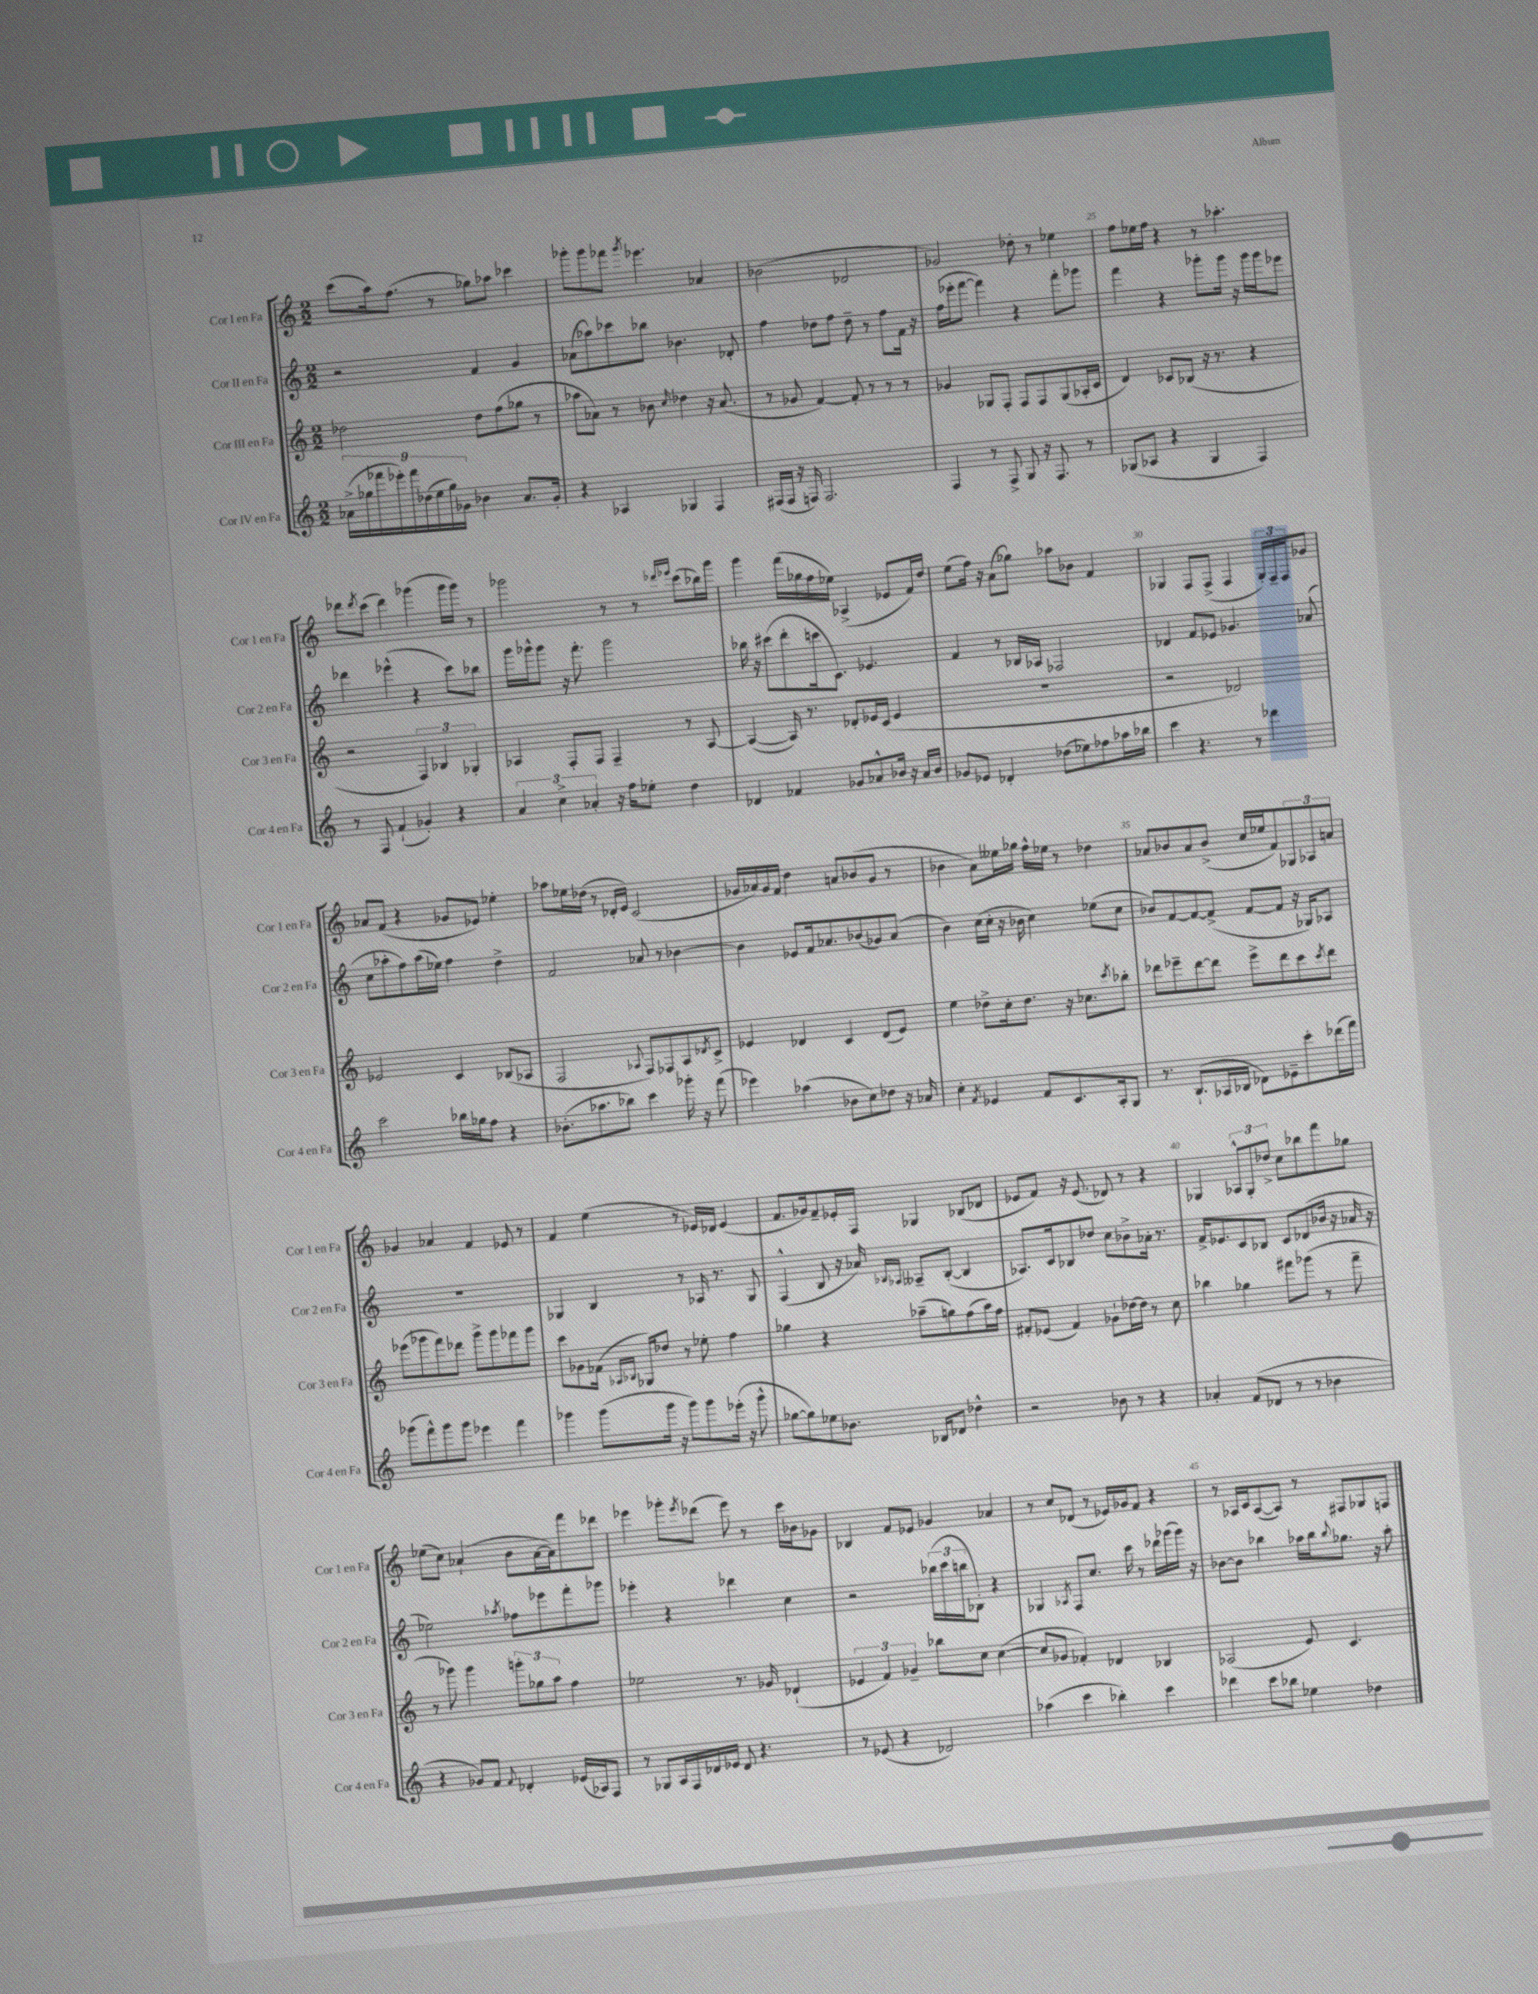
<<
\new StaffGroup <<
\new Staff = "s0" \with { instrumentName = "Cor I en Fa" shortInstrumentName = "Cor 1 en Fa" } {
    \clef treble \key c \major \numericTimeSignature \time 2/2
    c'''8( a''16) f''8.( r8 ges''8) aes''8 ces'''4 |
    ges'''8-. ges'''8 fes'''8 \acciaccatura { ges'''8 } ees'''4. aes'4 |
    bes'2( des'2 |
    ges'2) des''8-. r8 ees''4 |
    f''8 ees''16 f''16 r4 r8 aes''4.-. |
    des'''8 \acciaccatura { des'''8 } c'''8( des'''4) ges'''4( ges'''16 ges'''16) r8 |
    ges'''2 r8 r8 \grace { des'''16 ees'''16 } c'''8( bes''16) ges'''16 |
    g'''4 f'''16( ges''16 f''16 ees''16) aes4->( ees'8 f'16) d''16 |
    e''8( f''16) r16 a'8( ges''8) aes''8 bes'8 f'4 |
    ges4 f8 f8->( f4 \tuplet 3/2 { ges16-.) f16-- f16 } ges'8 |
    aes'8 f'8( r4 ges'8 ees'8) ees''4-. |
    aes''8 ees''16 des''16( r8 des'16-. e'16) c'2( |
    ges'16 aes'16) ges'16 f'16 d''4 a'8 bes'8( ges'8 r8 |
    bes'4 a'8) eeses''16 ges''16 f''16-^ ees''16 r8 des''4 |
    aes'8 bes'8 aes'8 bes'8->( c''16 ees''16 f'8) \tuplet 3/2 { ges8 aes8 a'8 } |
    ges'4 aes'4 f'4 ees'8 r8 |
    f'4 e''4( r8 ees'16) des'16 ees'4( |
    f'8. ges'16) f'8-- ees'16-. f16 ges4 bes8( des'8 |
    ees'8 f'8) r16 ees'8.( des'8) r8 r4 |
    ges4 \tuplet 3/2 { aes8-^ ges8-. des''8-> } c''8 bes''8 f'''8 ges''8 |
    ees''8( c''8) aes'4-!( b'8 aes'16~ aes'16) f'''8 des'''8 |
    ees'''4 ges'''8-. \acciaccatura { ees'''8 } des'''8( ees'''8) r8 c'''16 bes'16 ges'8 |
    bes4 f'8 ees'8 ges'4 aes'4 |
    r8 c''8 des'8( r8 ees'16) ges'16 f'8 r4 |
    r8 aes16 c'16 aes8~( aes8) r8 fis8 ges8 f8 \bar "|." |
}
\new Staff = "s1" \with { instrumentName = "Cor II en Fa" shortInstrumentName = "Cor 2 en Fa" } {
    \clef treble \key c \major \numericTimeSignature \time 2/2
    r2 f'4 g'4 |
    aes'8( aes''8) ces'''8 bes''8 bes'4. des'8-. |
    f''4 des''8 f''8 des''8-- r8 f''8 f'16 r16 |
    f''16( ees'''16-. f'''8~ f'''4) r4 f'''8-. ges'''8 |
    f'''4 r4 ges'''8-. ges'''16 r16 ges'''16 ges'''16 ees'''8 |
    des'''4 ees'''4-^( r4 c'''8) bes''8 |
    g'''16 ges'''16-^ ges'''8 r16 f'''8.-. ges'''2 |
    bes''16 r16 cis'''8( d'''8-. c'''16 c'8.) ees'4. |
    f'4 r8 bes16 aes16 fes2 |
    des'4 f'8 ees'8 ges'4. aes'8( |
    c''8 aes''8-. f''8) aes''16( ees''16) f''4 d''4-> |
    f'2 aes'8 r8 bes'4~ |
    bes'4 ees'8 f'16 aes'8. bes'8( ges'8) aes'8( |
    b'4) c''16( c''16-. r16 bes'16 c''4) ees''8( c''8 |
    bes'8) f'8~ f'8~ f'8->( f'8~ f'8 r16 ges16) aes8 |
    R1 |
    ges4 b4 r8 aes16 r8. ges8 |
    f4-^( b8 r16 aes'16) \grace { bes16 aes16 } aeses8-- bes8~-.( bes4 |
    aes8.) c'16 bes8 des''8 c''8 bes'8-> aes'16-. r8. |
    f'16-> ees'8. c'8 bes8 c'8 des'8( bes'16 r16 aes'16 r16 |
    ees''2) \acciaccatura { aes''8 } fes''8 ees'''8 f'''8-. ges'''8 |
    ees'''4-. r4 des'''4 c''4 |
    r2 \tuplet 3/2 { bes''16( c'''16 b''16 } bes8-.) r4 |
    ges4 \acciaccatura { aes8 } f8 c''8. c'''16 r8 des'''16 ges'''16( ges'''16) r16 |
    bes'8~ bes'8 bes''4 aes''16 bes''16 \appoggiatura { bes''8 } ges''8. r16 aes''8-. \bar "|." |
}
\new Staff = "s2" \with { instrumentName = "Cor III en Fa" shortInstrumentName = "Cor 3 en Fa" } {
    \clef treble \key c \major \numericTimeSignature \time 2/2
    des''2 des''8 f''8( ges''8 r8 |
    aes''8 aes'8) r8 bes'8 \grace { c''16 } des''4 r16 aes'8.( |
    r8 ges'8 f'4~) f'8-. r8 r8 r8 |
    ges'4 ges8 f8-. f8 f8 ges8( aes16-. c'16 |
    d'4) ces'8 bes8( r16 r8. r4 |
    r2 \tuplet 3/2 { f4) bes4 ges4-. } |
    aes4 f8-. f8 f4-- r8 aes8~ |
    aes4~( aes16) r8. des'8-. ees'16 c'16( ees'4 |
    R1 |
    r2 des'2) |
    ees'2 c'4 bes8( aes8 |
    f2 \appoggiatura { aes8 } f8) fes8 aes8 \acciaccatura { des'8 } c'8-> |
    ees'4 des'4 c'4 des'8( ees'8) |
    e''4 des''8-> c''16-. des''8. r16 ces''8. \acciaccatura { c'''8 } bes''8-. |
    des'''8 ees'''8-- des'''8~ des'''8 ees'''8-> des'''8 c'''8 \acciaccatura { c'''8 } des'''8 |
    ees'''8( ges'''8 f'''8) des'''8 ges'''8-> ges'''8 fes'''8 ges'''8 |
    c'''8 ges'8 fes'16( \grace { aes16 bes16 } ges16) des''8 r8 ees''8-. f''4 |
    ges''4 r4 aes''8--( g''8) f''8( aes''16) f''16 |
    fis'8-. ees'8( fis'4) ges'8-! des''16~ des''16 r8 c''8 |
    bes''4 ges''4 fis'''8 ges'''8( r8 fis'''8-- |
    r8 ges'''8) ges'''4 \tuplet 3/2 { g'''8-. ges''8 a''8 } f''4 |
    ees''2 r8. ges'16 des'4-!( |
    \tuplet 3/2 { ees'4 f'4) ges'4-- } bes''8 c''8 c''4~( |
    c''8 ges'8 fes'4-.) des'4 bes4 |
    aes2( e'8) c'4. \bar "|." |
}
\new Staff = "s3" \with { instrumentName = "Cor IV en Fa" shortInstrumentName = "Cor 4 en Fa" } {
    \clef treble \key c \major \numericTimeSignature \time 2/2
    \tuplet 9/8 { aes'16->( ges''16 fes'''16 ees'''16-.) fes'''16 des''16( e''16 ges''16) ges'16 } bes'4 aes'8. ges'16-. |
    r4 aes4 ges4 f4 |
    fis16( fis16 r16 f16) f2. |
    f4 r8 f8-> g8 r16 f8. r8 |
    ges8( aes8 r4 ges4 f4) |
    r8 f8 f'4-!( ges'4-.) r4 |
    \tuplet 3/2 { a'4 c''4-> aes'4-. } r16 f''16 ees''8-. d''4 |
    des'4 fes'4 ges'8 aes'8-^ bes'16 r16 aes'16 bes'16 |
    ges'8 ees'8 des'4-. des''8( ees''8) fes''8 aes''16 bes''16 |
    c'''4 r4. r8 des'''4 |
    c'''2 bes''16 ges''16 f''8 r4 |
    bes'8.-.( aes''8. bes''8) c'''4 ges'''16-. r16 f'''8( |
    ees'''4) aes''4( bes'8 c''8) des''8 r16 aes'16 |
    c''4-. \acciaccatura { f'8 } ees'4 f'8 c'8. a16-. g8 |
    r8. b8.-!( aes16 bes16 des'8) ees'8-- c'''8-. des'''16( f'''16) |
    ges'''8( f'''8-^) ges'''8 ges'''8 ees'''4 f'''4 |
    ges'''4 ges'''8( ges'''16 r16 ges'''8) ges'''8 ees'''16-.( r16 ges'''8-^ |
    ges''8~ ges''8) ees''8 bes'8. bes16 des'8 des''4-^ |
    r2 bes'8 r8 r4 |
    aes'4-. f'8( des'8 r8 r8 bes'4 |
    r4 ges'8) f'8 \appoggiatura { f'8 } des'4-. ees'16( aes16) f8 |
    r8 ges8 a16 f16 des'16 ees'16 des'8 r4. |
    r8 ees'8( r4 des'2) |
    aes''4( c'''4 bes''4-.) c'''4 |
    des'''4 c'''8 bes''8 ees''4 des''4 \bar "|." |
}
>>
>>
\layout { \context { \Score currentBarNumber = #21 \override BarNumber.break-visibility = ##(#f #t #t) barNumberVisibility = #(every-nth-bar-number-visible 5) } }
